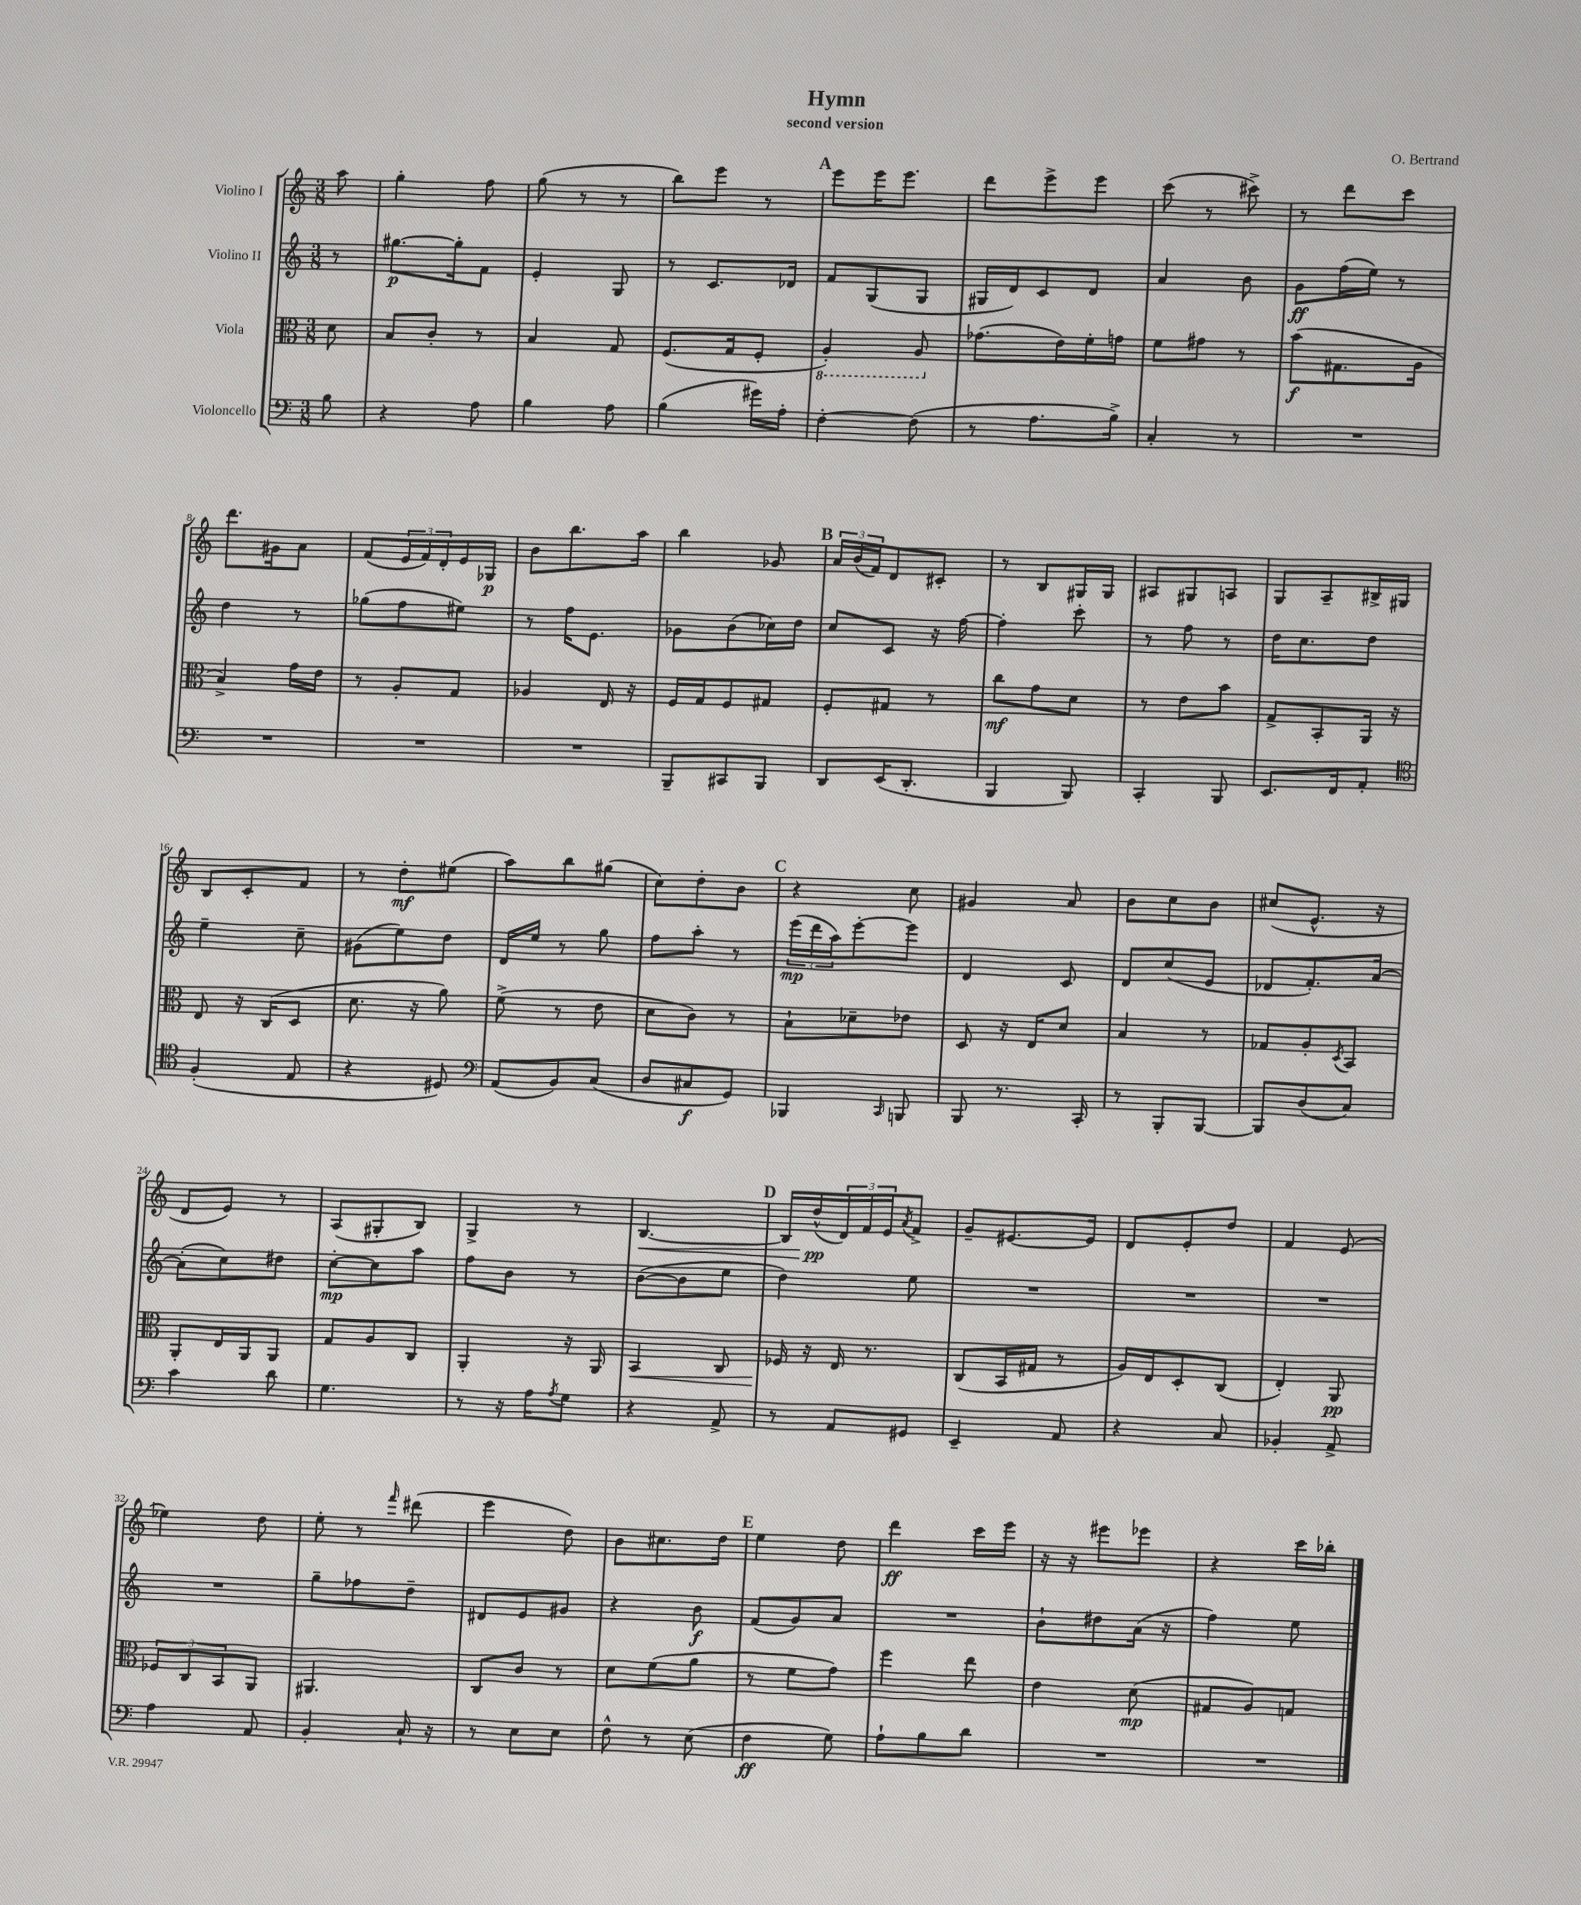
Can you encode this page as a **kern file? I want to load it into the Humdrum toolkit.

**kern	**kern	**kern	**kern
*staff4	*staff3	*staff2	*staff1
*clefF4	*clefC3	*clefG2	*clefG2
*k[]	*k[]	*k[]	*k[]
*M3/8	*M3/8	*M3/8	*M3/8
8B	8d	8r	8aa
=	=	=	=
4r	8B	[8.gg#	4gg'
.	8c'	.	.
.	.	16gg#']	.
8A	8r	8f	8ff
=	=	=	=
4B	4B	4e'	(8gg
.	.	.	8r
8A	8G	8G	8r
=	=	=	=
(4B	(8.F	8r	8bb)
.	.	8.c	8eee
.	16G	.	.
16g#)	8F'	.	8r
16A'	.	16d-	.
=	=	=	=
[4F'	4AA')	8f	8eee
.	.	(8G	16eee
.	.	.	8.eee
(8F]	8AA	8G	.
=	=	=	=
8r	(8.g-	16G#	8ddd
.	.	16d)	.
8.A	.	8c	8eee^
.	16e)	.	.
.	16f'	8d	8eee
16B^)	16g	.	.
=	=	=	=
4C'	8f	4a	(8ccc
.	8g#	.	8r
8r	8r	8b	8ccc#^)
=	=	=	=
4.r	(8b	8g	8r
.	8.G#	(16ff	8ddd
.	.	16ee)	.
.	.	8r	8ccc
.	16A	.	.
=	=	=	=
4.r	4B^)	4dd	8.ddd
.	.	.	16g#
.	16g	8r	8a
.	16e	.	.
=	=	=	=
4.r	8r	(8gg-	(8f
.	8A'	8ff	24e
.	.	.	24f)
.	.	.	24d'
.	8G	8ee#)	16e
.	.	.	16G-
=	=	=	=
4.r	4A-	8r	8b
.	.	16ff	8.bb
.	.	8.e	.
.	16E	.	.
.	16r	.	16aa
=	=	=	=
8BBB~	16F	8g-	4bb
.	16G	.	.
8CC#	8F	(8b	.
8BBB	8G#	16cc-)	8g-
.	.	16dd	.
=	=	=	=
8DD	8F'	8cc	24a
.	.	.	(24b
.	.	.	24f)
(16EE	8G#	8c	8d
8.DD'	.	.	.
.	8r	16r	8c#'
.	.	[16ff	.
=	=	=	=
4BBB	8cc	4ff']	8r
.	8g	.	8B
8BBB)	8d	8ccc'	16G#
.	.	.	16G#
=	=	=	=
4CC'	8r	8r	8A#
.	8e	8ff	8G#
8BBB	8b	8r	8A
=	=	=	=
8.EE	8G^	16dd	8G
.	.	8.cc	.
.	8BB'	.	8A~
16FF	.	.	.
8AA'	16AA	8dd	16B#^
.	16r	.	16G#
=	=	=	=
*clefC4	*	*	*
(4F'	8E	4ee~	8B
.	16r	.	8c'
.	(16C	.	.
8E	8D	8cc~	8f
=	=	=	=
4r	8.d	(8g#	8r
.	.	8ee)	8dd'
.	16r	.	.
8D#)	8a)	8dd	(8ee#
=	=	=	=
*clefF4	*	*	*
(8AA	(8f^	16d	8aa)
.	.	16ee	.
8BB)	8r	8r	8bb
(8C	8e	8gg	(8gg#
=	=	=	=
8D	8d	8ff	8cc)
8C#	8c)	8aa'	8dd'
8GG)	8r	8r	8b
=	=	=	=
4BBB-	8B`	(24eee	4r
.	.	24ddd	.
.	.	24aa)	.
.	8d-~	[8eee'	.
16qqCC	.	.	.
8BBB	8e-	8eee]	8cc
=	=	=	=
8BBB	8D	4d	4g#
8.r	16r	.	.
.	16E	.	.
.	8d	8c	8a
16CC'	.	.	.
=	=	=	=
8r	4B	8d	8b
8BBB'	.	(8cc	8cc
[8BBB	8r	8e	8b
=	=	=	=
8BBB]	8G-	8d-	(8cc#
(8D	8A'	8.f')	8.e^^
.	8qD	.	.
8C)	8BB	.	.
.	.	[16a	16r
=	=	=	=
4c	8AA'	(8a']	8d
.	16E	8cc)	8e)
.	16AA	.	.
8d	8AA	8dd#	8r
=	=	=	=
4.G	8G	[8cc'	(8A
.	8A	8cc]	8G#'
.	8C	8aa	8B)
=	=	=	=
8r	4AA'	8ff	4G^
16r	.	8b	.
16A	.	.	.
8qA	.	.	.
8G	16r	8r	8r
.	16AA	.	.
=	=	=	=
4r	4BB	([8b	[4.B
.	.	8b]	.
8AA^	8C	8ee	.
=	=	=	=
8r	16F-	4dd)	16B]
.	16r	.	(16dd^^
8AA	16E	.	24d)
.	.	.	24f
.	8.r	.	.
.	.	.	24e
.	.	.	8qa
8GG#	.	8ee	8f^
=	=	=	=
4EE~	(8C	4.r	8g~
.	16BB	.	[8.e#
.	16G#	.	.
8AA	8r	.	.
.	.	.	16e#]
=	=	=	=
4r	16A)	4.r	8d
.	16E	.	.
.	8D'	.	8e'
8C	(8C	.	8dd
=	=	=	=
4BB-'	4E')	4.r	4f
8AA^	8AA	.	(8e
=	=	=	=
4A	12F-	4.r	4ee-)
.	12C	.	.
.	12BB	.	.
8AA	8AA	.	8dd
=	=	=	=
4BB'	4.AA#	8gg~	8ee'
.	.	8ff-	8r
.	.	.	16qqfff
16C`	.	8dd~	(8ddd#
16r	.	.	.
=	=	=	=
8r	8C	8d#	4eee
8E	8c	8e	.
8E	8r	8g#	8dd)
=	=	=	=
8F^^	8d	4r	8b
8r	(8f	.	8.cc#
(8E	8a	8b	.
.	.	.	16dd
=	=	=	=
4F	8r	(8f	4ee
.	8f	8g)	.
8G)	8g)	8a	8dd
=	=	=	=
8A`	4ff	4.r	4ddd
8B	.	.	.
8d	8ee	.	16ccc
.	.	.	16eee
=	=	=	=
4.r	4e	8b`	16r
.	.	.	16r
.	.	8dd#	8eee#
.	(8d	(16a	8eee-
.	.	16r	.
=	=	=	=
4.r	8G#	4ff)	4r
.	8A)	.	.
.	8G	8ee	16ccc
.	.	.	16bb-'
==	==	==	==
*-	*-	*-	*-
